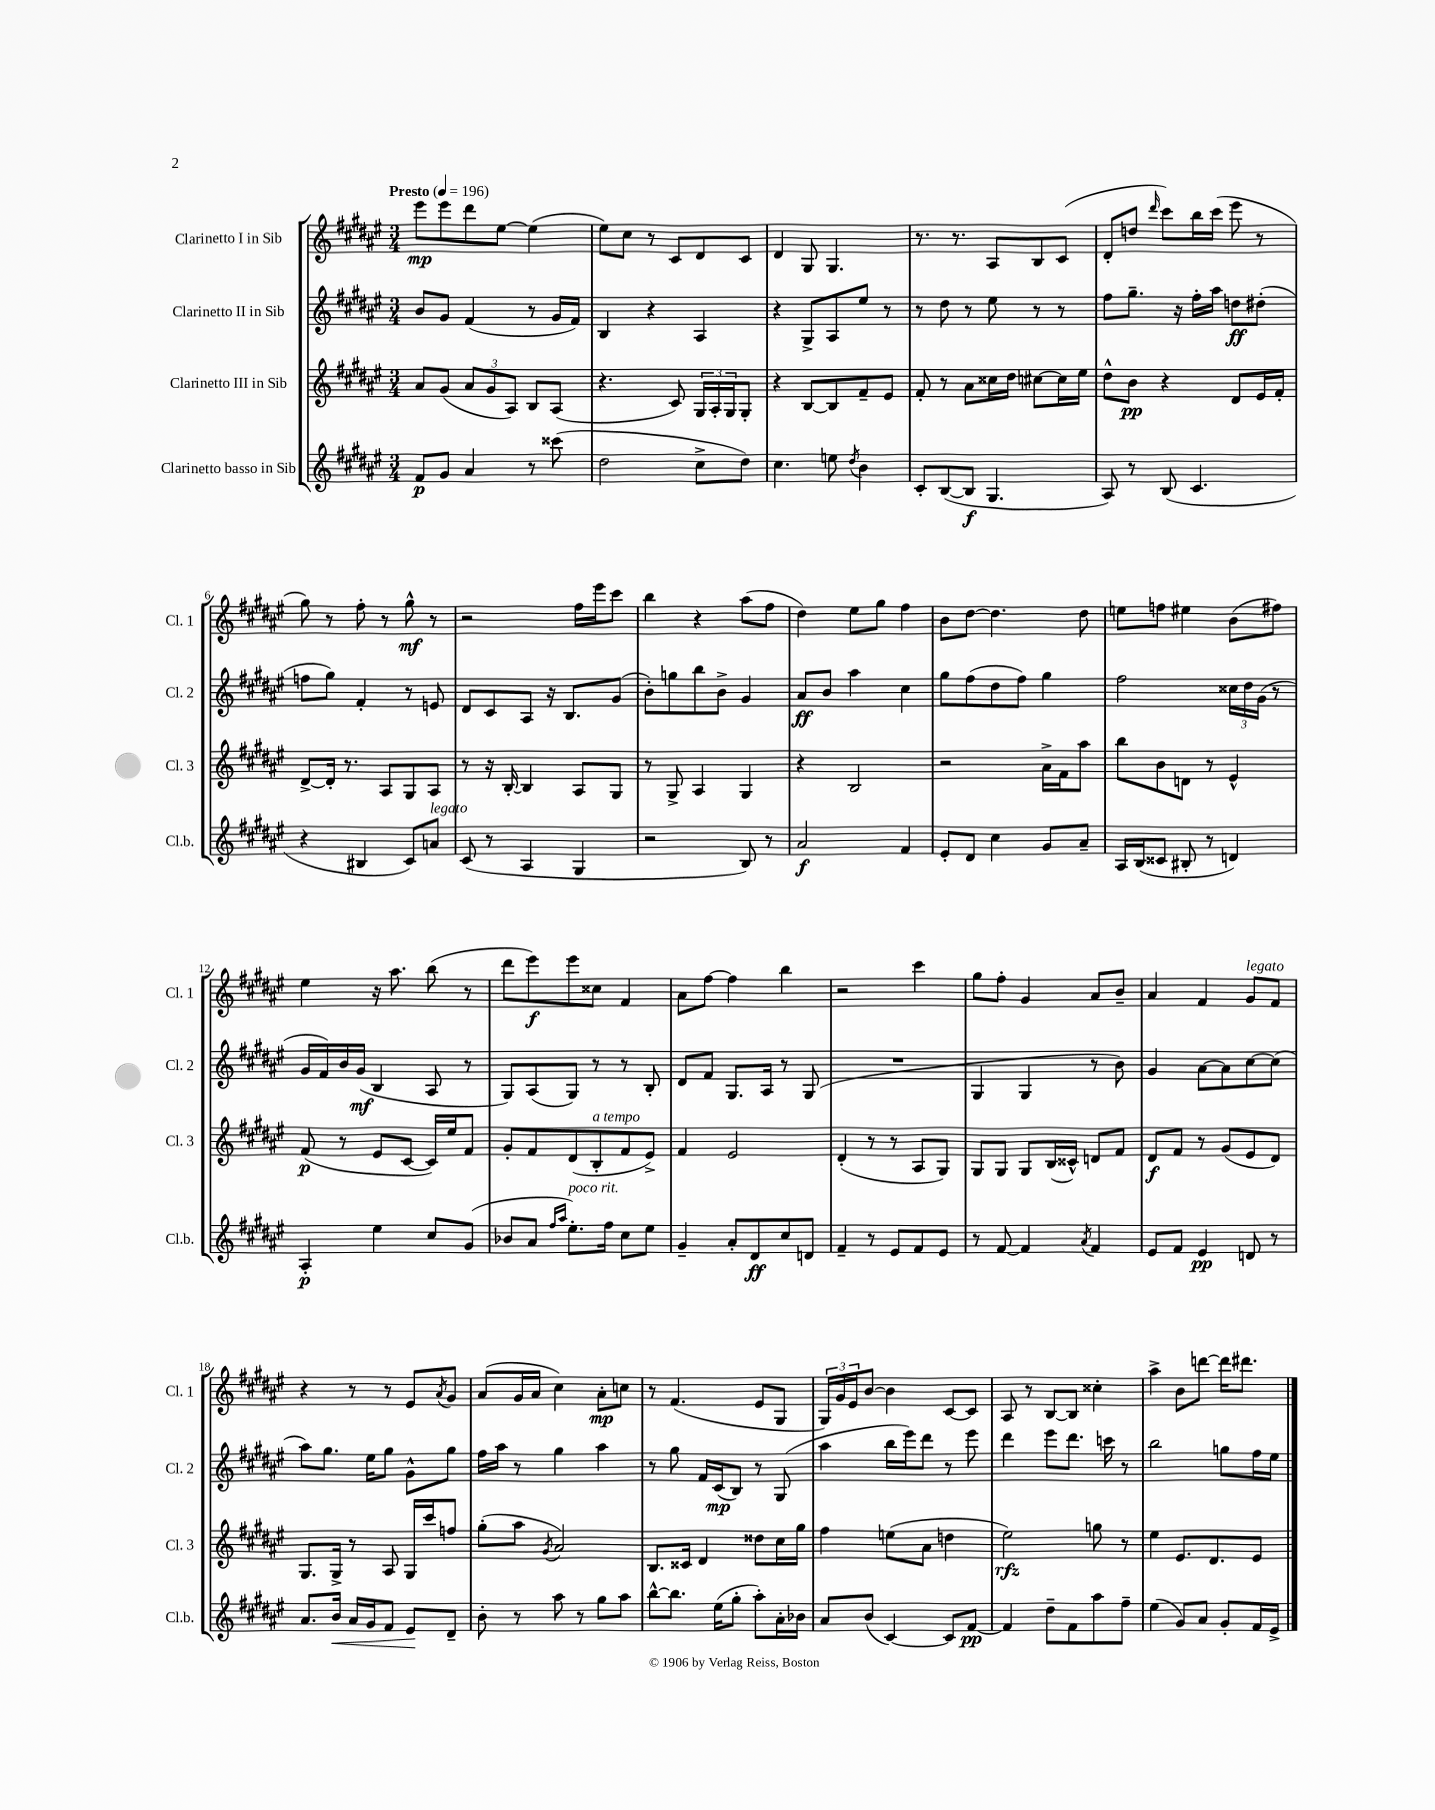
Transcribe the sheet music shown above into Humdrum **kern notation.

**kern	**kern	**kern	**kern
*staff4	*staff3	*staff2	*staff1
*clefG2	*clefG2	*clefG2	*clefG2
*k[f#c#g#d#a#e#]	*k[f#c#g#d#a#e#]	*k[f#c#g#d#a#e#]	*k[f#c#g#d#a#e#]
*M3/4	*M3/4	*M3/4	*M3/4
*MM196	*MM196	*MM196	*MM196
8f#	8a#	8b	8eee#
8g#	(8g#	8g#	8eee#
4a#	12a#	(4f#	8ddd#
.	12g#	.	.
.	.	.	[8ee#
.	12A#)	.	.
8r	8B	8r	(4ee#]
(8ccc##	(8A#	16g#	.
.	.	16f#)	.
=	=	=	=
2dd#	4.r	4B	8ee#)
.	.	.	8cc#
.	.	4r	8r
.	8c#)	.	8c#
8cc#^	24G#	4A#	8d#
.	24A#'	.	.
.	24G#	.	.
8dd#)	8G#'	.	8c#
=	=	=	=
4.cc#	4r	4r	4d#
.	[8B	8G#^	8G#
8ee	8B]	8A#	4.G#
8qdd#	.	.	.
4b	8f#~	8ee#	.
.	8e#	8r	.
=	=	=	=
8c#'	8f#'	8r	8.r
([8B	8r	8dd#	.
.	.	.	8.r
8B]	8a#	8r	.
4.G#	16cc##	8ee#	8A#
.	16dd#	.	.
.	[8cc#	8r	8B
.	16cc#]	8r	(8c#
.	16ee#	.	.
=	=	=	=
8A#)	8dd#^^	8ff#	8d#'
8r	8b	8.gg#~	8dd
.	.	.	16qqddd#
(8B	4r	.	8ccc#)
.	.	16r	.
4.c#	.	16ff#'	16bb
.	.	16aa#	(16ccc#
.	8d#	8dd	8eee#
.	16e#	(8dd#'	8r
.	16f#'	.	.
=	=	=	=
4r	[8d#^	8ff	8gg#)
.	16d#']	8gg#)	8r
.	8.r	.	.
4B#	.	4f#'	8ff#'
.	8A#	.	8r
8c#)	8G#	8r	8gg#^^
8a	8A#	8e	8r
=	=	=	=
(8c#	8r	8d#	2r
8r	16r	8c#	.
.	[16B'	.	.
4A#	4B]	8A#	.
.	.	16r	.
.	.	8.B	.
4G#	8A#	.	16ff#
.	.	.	16eee#
.	8G#	(8g#	8ccc#
=	=	=	=
2r	8r	8b')	4bb
.	8G#^	8gg	.
.	4A#	8bb	4r
.	.	8b^	.
8B)	4G#	4g#	(8aa#
8r	.	.	8ff#
=	=	=	=
2a#	4r	8a#	4dd#)
.	.	8b	.
.	2B	4aa#	8ee#
.	.	.	8gg#
4f#	.	4cc#	4ff#
=	=	=	=
8e#'	2r	8gg#	8b
8d#	.	(8ff#	[8dd#
4cc#	.	8dd#	4.dd#]
.	.	8ff#)	.
8g#	16a#^	4gg#	.
.	16f#	.	.
8a#~	8aa#	.	8dd#
=	=	=	=
16A#	8bb	2ff#	8ee
(16B	.	.	.
8c##	8b	.	8ff
8B#'	8d	.	4ee#
8r	8r	.	.
4d)	4e#^^	24cc##	(8b
.	.	24dd#	.
.	.	(24g#	.
.	.	8r	8ff#)
=	=	=	=
4A#'	(8f#	16g#	4ee#
.	.	16f#)	.
.	8r	16b	.
.	.	(16g#	.
4ee#	8e#	4B	16r
.	.	.	8.aa#
.	[8c#	.	.
8cc#	16c#])	8A#	(8bb
.	16ee#	.	.
(8g#	8f#	8r	8r
=	=	=	=
8b-	8g#'	8G#)	8ddd#
8a#	8f#	(8A#	8eee#)
16qqff#	.	.	.
16qqaa#	.	.	.
8.ee#')	(8d#	8G#)	8eee#
.	8B'	8r	8cc##
16ff#	.	.	.
8cc#	8f#	8r	4f#
8ee#	8e#^)	8B'	.
=	=	=	=
4g#~	4f#	8d#	8a#
.	.	8f#	[8ff#
8a#'	2e#	8.G#	4ff#]
8d#	.	.	.
.	.	16A#	.
8cc#	.	8r	4bb
8d	.	(8G#	.
=	=	=	=
4f#~	(4d#'	2.r	2r
8r	8r	.	.
8e#	8r	.	.
8f#	8A#	.	4ccc#
8e#	8G#)	.	.
=	=	=	=
8r	8G#	4G#	8gg#
[8f#	8G#	.	8ff#'
4f#]	8G#	4G#	4g#
.	(16B	.	.
.	16c##^^)	.	.
8qa#	.	.	.
4f#	8d	8r	8a#
.	8f#	8b)	8b~
=	=	=	=
8e#	8d#	4g#	4a#
8f#	8f#	.	.
4e#	8r	[8a#	4f#
.	(8g#	8a#]	.
8d	8e#	[8cc#	8g#
8r	8d#)	(8cc#]	8f#
=	=	=	=
8.a#	8.G#	8aa#)	4r
.	.	8.gg#	.
16b	16G#^	.	.
16a#	8r	.	8r
16g#	.	16ee#	.
8f#	8A#	8gg#	8r
8e#	16G#	8g#^^	8e#
.	16ccc#	.	.
.	.	.	8qa#
8d#~	8ff	8gg#	8g#
=	=	=	=
8b'	(8gg#'	16ff#	(8a#
.	.	16aa#	.
8r	8aa#	8r	16g#
.	.	.	16a#
.	8qg#	.	.
8aa#	2a#)	4gg#	4cc#)
8r	.	.	.
8gg#	.	4aa#	8a#'
8aa#	.	.	8cc
=	=	=	=
[8bb^^	8.B	8r	8r
8.bb]	.	8gg#	(4.f#
.	16c##	.	.
.	4d#	16f#	.
(16ee#	.	(16c#	.
8gg#'	.	8B)	.
8aa#')	8dd##	8r	8e#
16a#'	16cc#	(8G#	8G#
16b-	16gg#	.	.
=	=	=	=
8a#	4ff#	4aa#	24G#)
.	.	.	24g#
.	.	.	24e#
(8b	.	.	[8b
[4c#)	(8ee	16bb	4b]
.	.	16eee#)	.
.	8a#	8ddd#	.
8c#]	4dd	8r	[8c#
[8f#	.	8eee#	8c#]
=	=	=	=
4f#]	2ee#)	4ddd#	8A#
.	.	.	8r
8dd#~	.	8eee#	[8B
8f#	.	8.ddd#	8B]
8aa#	8gg	.	4cc##'
.	.	16ccc	.
8ff#~	8r	8r	.
=	=	=	=
(4ee#	4ee#	2bb	4aa#^
8g#)	8.e#	.	8b
8a#	.	.	[8ddd
.	8.d#	.	.
8g#'	.	8gg	16ddd]
.	.	.	8.ddd#
16f#	8e#	16ff#	.
16e#^	.	16ee#	.
==	==	==	==
*-	*-	*-	*-
